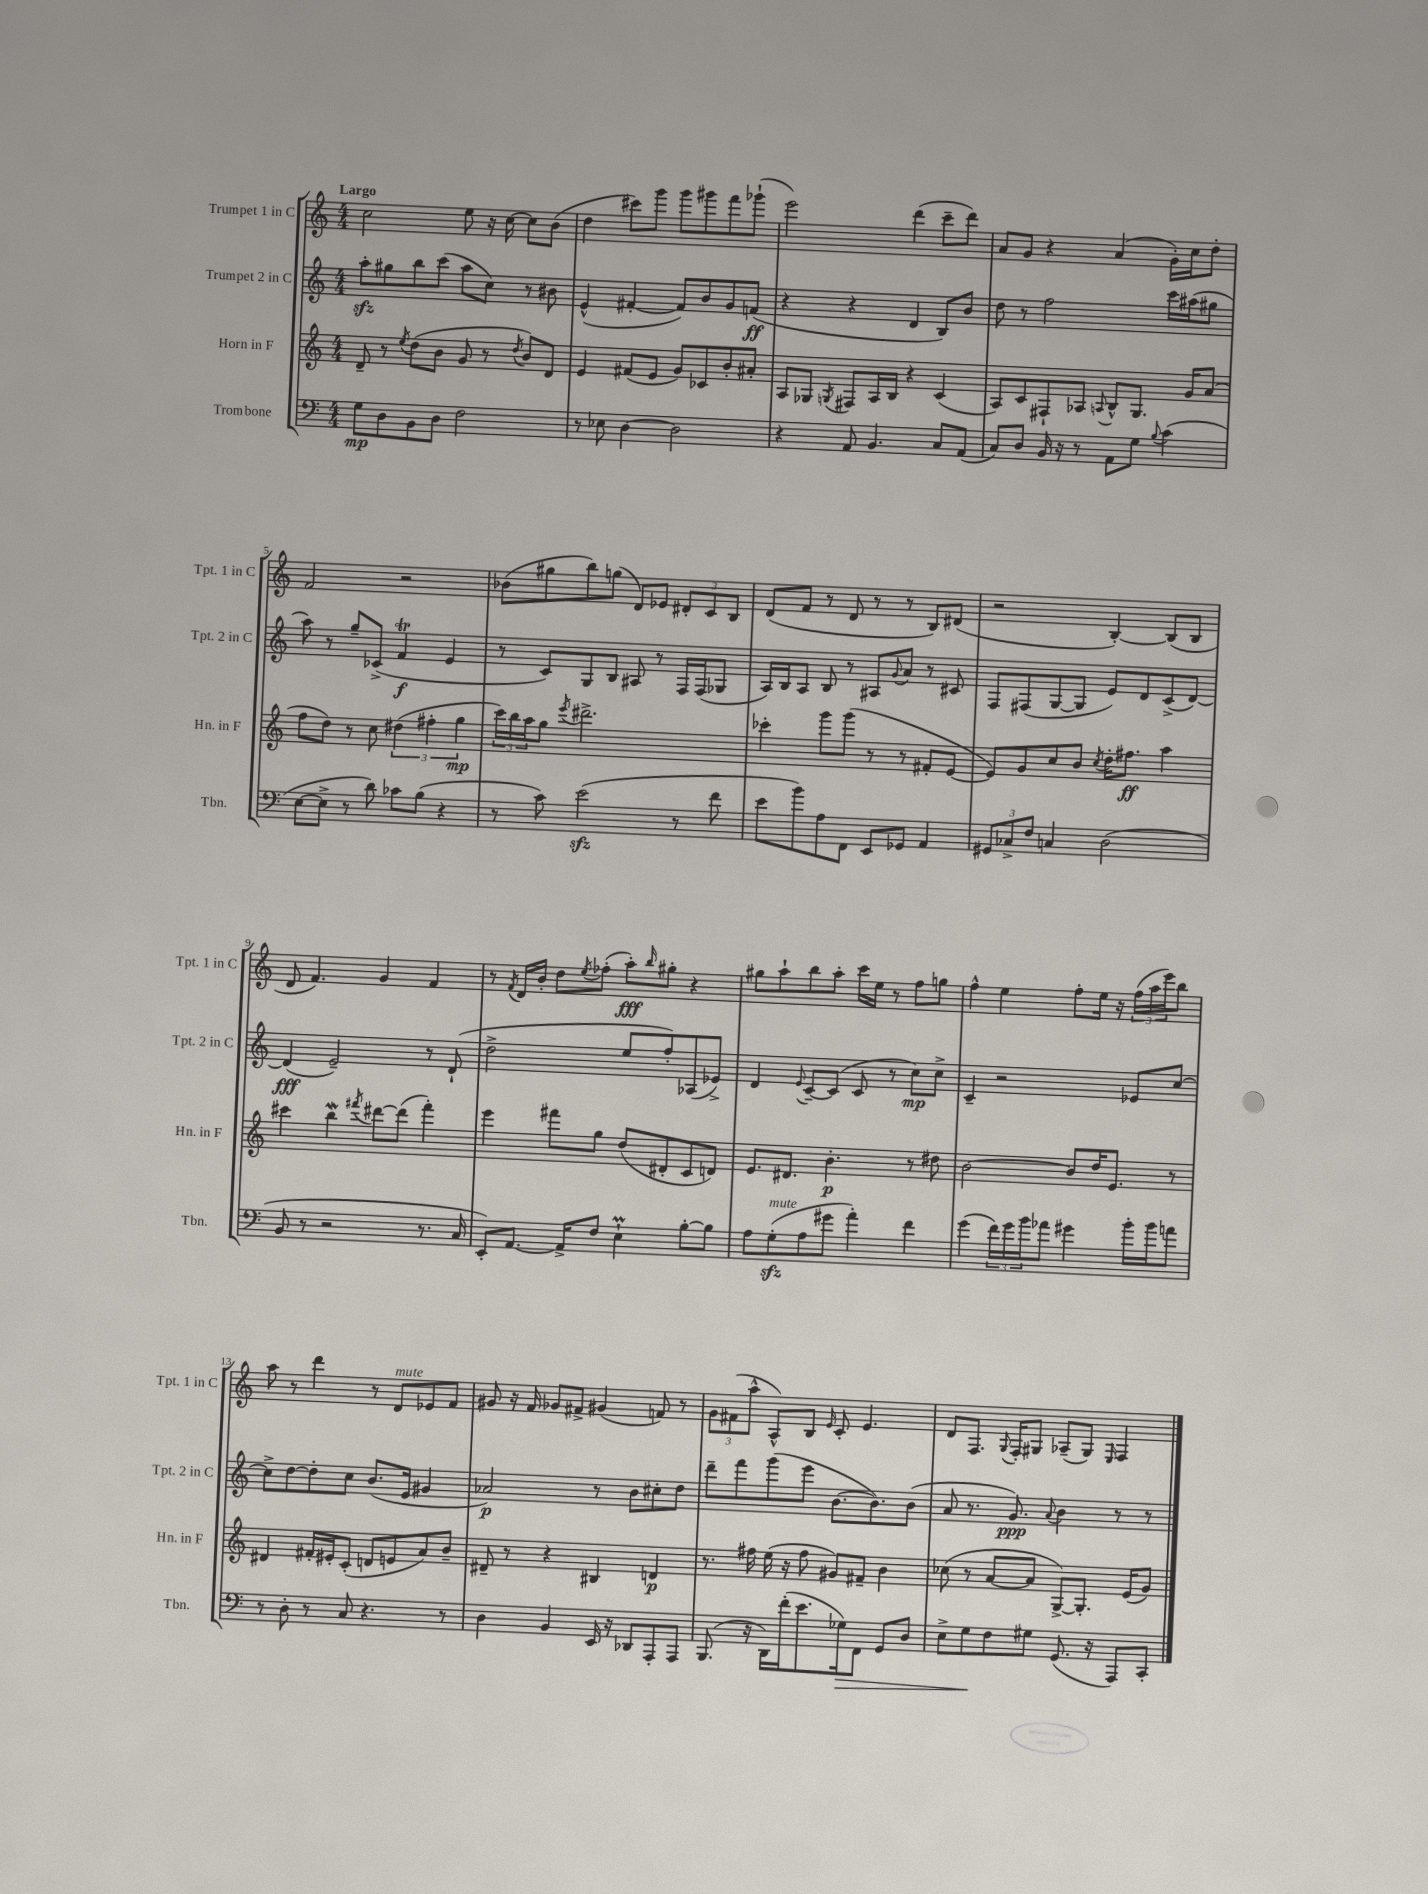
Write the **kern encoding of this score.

**kern	**dynam	**kern	**dynam	**kern	**dynam	**kern	**dynam
*part4	*part4	*part3	*part3	*part2	*part2	*part1	*part1
*staff4	*staff4	*staff3	*staff3	*staff2	*staff2	*staff1	*staff1
*I"Trombone	*	*I"Horn in F	*	*I"Trumpet 2 in C	*	*I"Trumpet 1 in C	*
*I'Tbn.	*	*I'Hn. in F	*	*I'Tpt. 2 in C	*	*I'Tpt. 1 in C	*
*clefF4	*	*clefG2	*	*clefG2	*	*clefG2	*
*k[]	*	*k[]	*	*k[]	*	*k[]	*
*M4/4	*	*M4/4	*	*M4/4	*	*M4/4	*
=1	=1	=1	=1	=1	=1	=1	=1
!	!	!	!	!	!	!LO:TX:a:B:t=Largo	!
8G\L	mp	8d~/	.	8aazz'\L	.	2cc\	.
8D\	.	8r	.	8gg#X\	.	.	.
.	.	8qee/	.	.	.	.	.
8BB\	.	(8dd\L	.	8bb\	.	.	.
8D\J	.	8b\J	.	(8ccc\J	.	.	.
2F\	.	8g/	.	8aa\L	.	8ee\	.
.	.	8r	.	8cc\J)	.	16r	.
.	.	.	.	.	.	[16cc\	.
.	.	8qdd/	.	.	.	.	.
.	.	8b/L)	.	8r	.	8cc\L]	.
.	.	8d/J	.	8b#X\	.	(8b\J	.
=2	=2	=2	=2	=2	=2	=2	=2
8r	.	4e/	.	(4e^^/	.	4dd\	.
8E-X\	.	.	.	.	.	.	.
[4D\	.	(8f#X/L	.	[4f#X'/	.	8ccc#X\L)	.
.	.	8e/J	.	.	.	8ggg\J	.
2D\]	.	8g/L)	.	8f#/L])	.	8ggg\L	.
.	.	8c-X/	.	8b/	.	8ggg#X\	.
.	.	8b'/	.	8g/	.	8fff\	.
.	.	8a#X'/J	.	(8fn/J	ff	(8ggg-X`\J	.
=3	=3	=3	=3	=3	=3	=3	=3
4r	.	8A/L	.	4r	.	2eee\)	.
.	.	8G-X/J	.	.	.	.	.
.	.	8qGn/	.	.	.	.	.
8AA/	.	8F#X/L	.	4r	.	.	.
4.BB/	.	16A/L	.	.	.	.	.
.	.	16B/JJ	.	.	.	.	.
.	.	4r	.	4d/	.	(4ddd\	.
8C/L	.	(4c/	.	8B/L)	.	8ccc~\L	.
(8AA/J	.	.	.	8b/J	.	8ddd\J)	.
=4	=4	=4	=4	=4	=4	=4	=4
8C/L)	.	8A/L)	.	8dd\	.	8a/L	.
8D/J	.	8c/	.	8r	.	8g/J	.
16BB/	.	8F#X`/	.	2ff\	.	4r	.
16r	.	.	.	.	.	.	.
8r	.	8A-X/J	.	.	.	.	.
.	.	8qqAn/	.	.	.	.	.
8AA\L	.	8B^^/L	.	.	.	(4a/	.
8G\J	.	8.G/J	.	.	.	.	.
8qqB/	.	.	.	.	.	.	.
(4c\	.	.	.	16ccc\LL	.	16g'\LL)	.
.	.	16g/KL	.	(16aa#X\J	.	16cc\J	.
.	.	(8a/J	.	8gg#X\J	.	8dd'\J	.
!!LO:LB:g=z
=5	=5	=5	=5	=5	=5	=5	=5
[8E\L	.	8ff\L	.	8aa\)	.	2f/	.
8E^\J]	.	8dd\J)	.	8r	.	.	.
8r	.	8r	.	8gg~/L	.	.	.
8d\)	.	8cc\	.	(8c-X^/J	.	.	.
8c-X\L	.	(6dd#X\	.	4fT/	f	2r	.
(8B\J	.	.	.	.	.	.	.
.	.	6ff#X'\	.	.	.	.	.
4r	.	.	.	4e/	.	.	.
.	.	6gg\	mp	.	.	.	.
=6	=6	=6	=6	=6	=6	=6	=6
8r	.	24ccc\LL)	.	8r	.	(8b-X\L	.
.	.	24bb\	.	.	.	.	.
.	.	24aa\J	.	.	.	.	.
8c\)	.	8gg\J	.	8c/L)	.	8gg#X\	.
.	.	8qeee/	.	.	.	.	.
(2ezz\	.	2.ddd#X^\	.	8G/	.	8bb\)	.
.	.	.	.	8B/J	.	(8ggn\J	.
.	.	.	.	8A#X/	.	8d/L)	.
.	.	.	.	8r	.	8e-X/J	.
8r	.	.	.	16F/LL	.	12d#X'/L	.
.	.	.	.	(16F/J	.	.	.
.	.	.	.	.	.	12c/	.
8f\	.	.	.	8G-X/J	.	.	.
.	.	.	.	.	.	12B/J	.
=7	=7	=7	=7	=7	=7	=7	=7
8e\L	.	4ccc-X'\	.	16A/LL)	.	(8d/L	.
.	.	.	.	16B/J	.	.	.
8b\)	.	.	.	8A/J	.	8f/J	.
8A\	.	8ggg\L	.	8B/	.	8r	.
8FF\J	.	(8ggg\J	.	8r	.	8d/	.
8EE/L	.	8r	.	8A#X/L	.	8r	.
.	.	.	.	8qqg/	.	.	.
8GG-X/J	.	8r	.	8a/J	.	8r	.
4AA/	.	8f#X'/L	.	8r	.	8B/L)	.
.	.	[8e/J	.	8c#X/	.	(8d#X/J	.
=8	=8	=8	=8	=8	=8	=8	=8
12GG#X/L	.	8e/L])	.	8F/L	.	2r	.
12C-X^/	.	.	.	.	.	.	.
.	.	8g/	.	(8F#X/	.	.	.
12F/J	.	.	.	.	.	.	.
4Cn/	.	8cc/	.	[8G/	.	.	.
.	.	8b/J	.	8G/J]	.	.	.
.	.	8qcc/	.	.	.	.	.
(2D\	.	16dd'\KL	.	8e/L)	.	[4B'/)	.
.	.	8.ff#X\J	ff	.	.	.	.
.	.	.	.	8d/	.	.	.
.	.	4aa\	.	(8c^/	.	(8B/L]	.
.	.	.	.	[8d/J)	.	8B/J	.
!!LO:LB:g=z
=9	=9	=9	=9	=9	=9	=9	=9
8BB/	.	4ccc#X\	.	(4d/]	fff	8d/	.
8r	.	.	.	.	.	4.f/)	.
2r	.	4bbW\	.	2e~/)	.	.	.
.	.	8qfff#X/	.	.	.	.	.
.	.	[8ddd#X\L	.	.	.	4g/	.
.	.	(8ddd#\J]	.	.	.	.	.
8.r	.	4fff#'\)	.	8r	.	4f/	.
.	.	.	.	(8d`/	.	.	.
16C/	.	.	.	.	.	.	.
=10	=10	=10	=10	=10	=10	=10	=10
8EE'/L)	.	4eee\	.	2dd^\	.	8r	.
.	.	.	.	.	.	8qf/	.
[8.AA/J	.	.	.	.	.	16d/LL	.
.	.	.	.	.	.	16b'/JJ	.
.	.	8fff#X\L	.	.	.	8dd\L	.
16AA^/KL]	.	.	.	.	.	.	.
.	.	.	.	.	.	8qee/	.
8F/J	.	8gg\J	.	.	.	(8ff-X'\J	.
4Em`\	.	(8dd/L	.	8ee/L	.	8aa'\L)	fff
.	.	.	.	.	.	16qqbb/	.
.	.	8d#X'/	.	8ff'/)	.	8gg#X'\J	.
[8B'\L	.	8c/	.	(8A-X/	.	4r	.
8B\J]	.	8dn/J)	.	8e-X^/J)	.	.	.
=11	=11	=11	=11	=11	=11	=11	=11
8A\L	.	8.e/L	.	4d/	.	8gg#X\L	.
!LO:TX:a:i:t=mute	!	!	!	!	!	!	!
(8Gzz'\	.	.	.	.	.	8aa`\	.
.	.	8.d#X/J	.	.	.	.	.
.	.	.	.	8qqe/	.	.	.
8A\	.	.	.	[8c~/L	.	8bb\	.
8g#X\J	.	4.b'\	p	(8c/J]	.	8aa'\J	.
4a'\)	.	.	.	8c/	.	16ccc\LL	.
.	.	.	.	.	.	16ee\JJ	.
.	.	.	.	8r	.	8r	.
4f\	.	8r	.	8cc\L)	mp	8ff\L	.
.	.	8dd#X\	.	8cc^\J	.	8ggn\J	.
=12	=12	=12	=12	=12	=12	=12	=12
(4g\	.	[2b\	.	4c~/	.	4ff^^\	.
24f\LL)	.	.	.	2r	.	4ee\	.
24g\	.	.	.	.	.	.	.
24b\J	.	.	.	.	.	.	.
8a-X\J	.	.	.	.	.	.	.
4g#X\	.	8b/L]	.	.	.	8ff'\L	.
.	.	16dd/K	.	.	.	16ee\Jk	.
.	.	8.e/J	.	.	.	16r	.
16b'\LL	.	.	.	8e-X/L	.	(24ff\LL	.
.	.	.	.	.	.	24aa\	.
16b\J	.	.	.	.	.	.	.
.	.	.	.	.	.	24eee\J)	.
8an\J	.	8r	.	[8cc/J	.	8bb\J	.
!!LO:LB:g=z
=13	=13	=13	=13	=13	=13	=13	=13
8r	.	4d#X/	.	8cc^\L]	.	8aa\	.
8D'\	.	.	.	[8dd\	.	8r	.
8r	.	16f#X'/LL	.	8dd'\]	.	4ddd\	.
.	.	16e#X'/J	.	.	.	.	.
8C/	.	(8c'/J	.	8cc\J	.	.	.
4.r	.	8dn/L	.	(8.b/L	.	8r	.
!	!	!	!	!	!	!LO:TX:a:i:t=mute	!
.	.	8en/	.	.	.	8d/L	.
.	.	.	.	16e/Jk	.	.	.
.	.	8a/)	.	4g#X/	.	8e-X/	.
8r	.	8b~/J	.	.	.	8f/J	.
=14	=14	=14	=14	=14	=14	=14	=14
4D\	.	8d#X~/	.	2a-X/)	p	8g#X/	.
.	.	8r	.	.	.	16r	.
.	.	.	.	.	.	16f/	.
4BB/	.	4r	.	.	.	8g-X/L	.
.	.	.	.	.	.	8f#X^/J	.
16EE/	.	4B#X/	.	8r	.	(4g#X/	.
16r	.	.	.	.	.	.	.
8DD-X/L	.	.	.	8b\L	.	.	.
8AAA'/	.	4dn/	p	8cc#X'\	.	8fn/)	.
8AAA/J	.	.	.	8dd\J	.	8r	.
=15	=15	=15	=15	=15	=15	=15	=15
(8.BBB/	.	8.r	.	8ddd~\L	.	12g\L	.
.	.	.	.	.	.	(12f#X\	.
.	.	.	.	8fff\	.	.	.
.	.	.	.	.	.	12aa^^\J	.
16r	.	16ff#X\	.	.	.	.	.
16DD\LL)	.	(16ee\	.	(8ggg\	.	8A^^/L)	.
(16f'\J	.	16r	.	.	.	.	.
8.e\	.	8ff#\	.	8eee\J	.	8B/J	.
.	.	.	.	.	.	16qqe/	.
.	.	8g#X/L)	.	[8.b\L	.	8c'/	.
!	!LO:HP:b	!	!	!	!	!	!
16G-X\k)	>	.	.	.	.	.	.
8FF\J	.	8f#X~/J	.	.	.	4.e/	.
.	.	.	.	8.b\])	.	.	.
8GG/L	.	4b\	.	.	.	.	.
8D/J	.	.	.	(8b\J	.	.	.
=16	=16	=16	=16	=16	=16	=16	=16
8E^\L	.	(8cc-X\	.	8a/	.	8d/L	.
8G\	.	8r	.	8.r	.	8.F/J	.
8F\	]	[8a/L	.	.	.	.	.
.	.	.	.	.	.	8qqG/	.
.	.	.	.	8.g/)	ppp	16F'/KL	.
8G#X\J	.	8a/J]	.	.	.	8G#X/J	.
.	.	.	.	8qqa/	.	.	.
(8.GG/	.	[8G^/L)	.	4b\	.	(8A-X~/L	.
.	.	8.G'/J]	.	.	.	8G#/J)	.
16r	.	.	.	.	.	.	.
.	.	.	.	.	.	16qqE/	.
8AAA/L)	.	.	.	8r	.	4F/	.
.	.	(16e/KL	.	.	.	.	.
8CC'/J	.	8g/J)	.	8r	.	.	.
==	==	==	==	==	==	==	==
*-	*-	*-	*-	*-	*-	*-	*-
